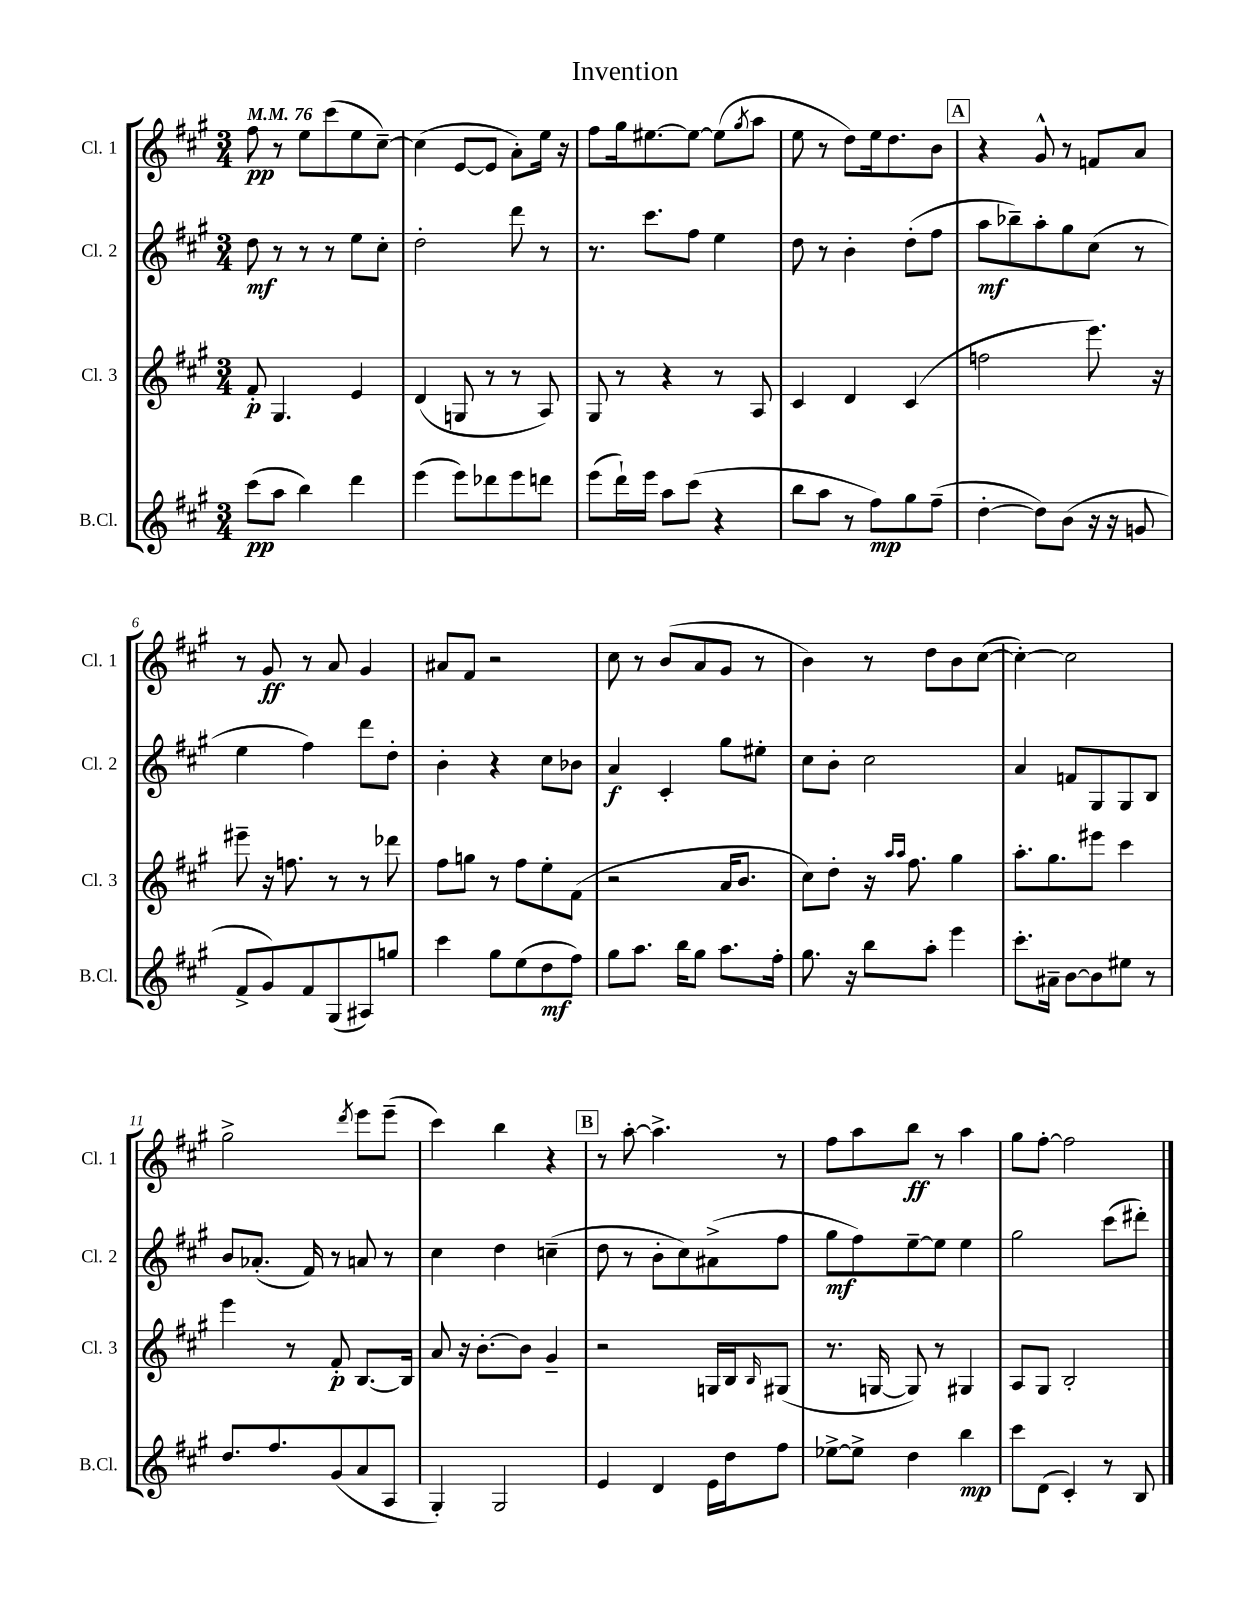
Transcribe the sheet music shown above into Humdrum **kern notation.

**kern	**kern	**kern	**kern
*staff4	*staff3	*staff2	*staff1
*clefG2	*clefG2	*clefG2	*clefG2
*k[f#c#g#]	*k[f#c#g#]	*k[f#c#g#]	*k[f#c#g#]
*M3/4	*M3/4	*M3/4	*M3/4
*MM76	*MM76	*MM76	*MM76
(8ccc#\L	8f#'/	8dd\	8ff#\
8aa\J	4.G#/	8r	8r
4bb\)	.	8r	8ee\L
.	.	8r	(8ccc#\
4ddd\	4e/	8ee\L	8ee\
.	.	8cc#'\J	[8cc#~\J)
=	=	=	=
(4eee\	(4d/	2dd'\	(4cc#\]
8eee\L)	8G/	.	[8e/L
8ddd-\	8r	.	8e/]J
8eee\	8r	8ddd\	8a'\L)
8ddd\J	8A/)	8r	16ee\Jk
.	.	.	16r
=	=	=	=
(8eee\L	8G#/	8.r	8ff#\L
16ddd`\L)	8r	.	16gg#\k
16eee\JJ	.	8.ccc#\L	[8.ee#\
8aa\L	4r	.	.
(8ccc#\J	.	8ff#\J	8ee#\_J
4r	8r	4ee\	(8ee#\]L
.	.	.	8qgg#/
.	8A/	.	8aa\J
=	=	=	=
8bb\L	4c#/	8dd\	8ee\
8aa\J	.	8r	8r
8r	4d/	4b'\	8dd\L)
8ff#\L)	.	.	16ee\k
.	.	.	8.dd\
8gg#\	(4c#/	(8dd'\L	.
(8ff#~\J	.	8ff#\J	8b\J
=	=	=	=
[4dd'\	2ff\	8aa\L	4r
.	.	8bb-~\)	.
8dd\]L)	.	8aa'\	8g#^^/
(8b\J	.	8gg#\	8r
16r	8.eee\)	(8cc#\J	8f/L
16r	.	.	.
8g/	.	8r	8a/J
.	16r	.	.
=	=	=	=
8f#^/L	8eee#~\	4ee\	8r
8g#/)	16r	.	8g#/
.	8.ff\	.	.
8f#/	.	4ff#\)	8r
(8G#/	8r	.	8a/
8A#/)	8r	8ddd\L	4g#/
8gg/J	8ddd-\	8dd'\J	.
=	=	=	=
4ccc#\	8ff#\L	4b'\	8a#/L
.	8gg\J	.	8f#/J
8gg#\L	8r	4r	2r
(8ee\	8ff#\L	.	.
8dd\	8ee'\	8cc#\L	.
8ff#\J)	(8f#\J	8b-\J	.
=	=	=	=
8gg#\L	2r	4a/	8cc#\
8.aa\J	.	.	8r
.	.	4c#'/	(8b/L
16bb\LK	.	.	.
8gg#\J	.	.	8a/
8.aa\L	16a/LK	8gg#\L	8g#/J
.	8.b/J	.	.
.	.	8ee#'\J	8r
16ff#'\Jk	.	.	.
=	=	=	=
8.gg#\	8cc#\L)	8cc#\L	4b\)
.	8dd'\J	8b'\J	.
16r	.	.	.
8bb\L	16r	2cc#\	8r
.	16qqaa/LL	.	.
.	16qqaa/JJ	.	.
.	8.ff#\	.	.
8aa'\J	.	.	8dd\L
4eee\	4gg#\	.	8b\
.	.	.	([8cc#\J
=	=	=	=
8.ccc#'\L	8.aa'\L	4a/	4cc#'\_)
16a#~\Jk	8.gg#\	.	.
[8b\L	.	8f/L	2cc#\]
8b\]	8eee#\J	8G#/	.
8ee#\J	4ccc#\	8G#/	.
8r	.	8B/J	.
=	=	=	=
8.dd/L	4eee\	8b/L	2gg#^\
.	.	(8.a-'/J	.
8.ff#/	.	.	.
.	8r	.	.
.	.	16f#/)	.
(8g#/	8f#'/	8r	.
.	.	.	8qddd/
8a/	[8.B/L	8a/	8eee\L
8A/J	.	8r	(8eee~\J
.	16B/]Jk	.	.
=	=	=	=
4G#'/)	8a/	4cc#\	4ccc#\)
.	16r	.	.
.	[8.b'\L	.	.
2G#/	.	4dd\	4bb\
.	8b\]J	.	.
.	4g#~/	(4cc~\	4r
=	=	=	=
4e/	2r	8dd\	8r
.	.	8r	[8aa'\
4d/	.	8b'\L	4.aa^\]
.	.	8cc#\)	.
16e\LL	16G/LL	(8a#^\	.
16dd\J	16B/J	.	.
.	16qqB/	.	.
8ff#\J	(8G#/J	8ff#\J	8r
=	=	=	=
[8ee-^\L	8.r	8gg#\L	8ff#\L
8ee-^\]J	.	8ff#\)	8aa\
.	[16G/	.	.
4dd\	8G/])	[8ee~\	8bb\J
.	8r	8ee\]J	8r
4bb\	4G#/	4ee\	4aa\
=	=	=	=
8ccc#\L	8A/L	2gg#\	8gg#\L
(8d\J	8G#/J	.	[8ff#'\J
4c#'/)	2B'/	.	2ff#\]
8r	.	(8ccc#\L	.
8B/	.	8ddd#'\J)	.
==	==	==	==
*-	*-	*-	*-
